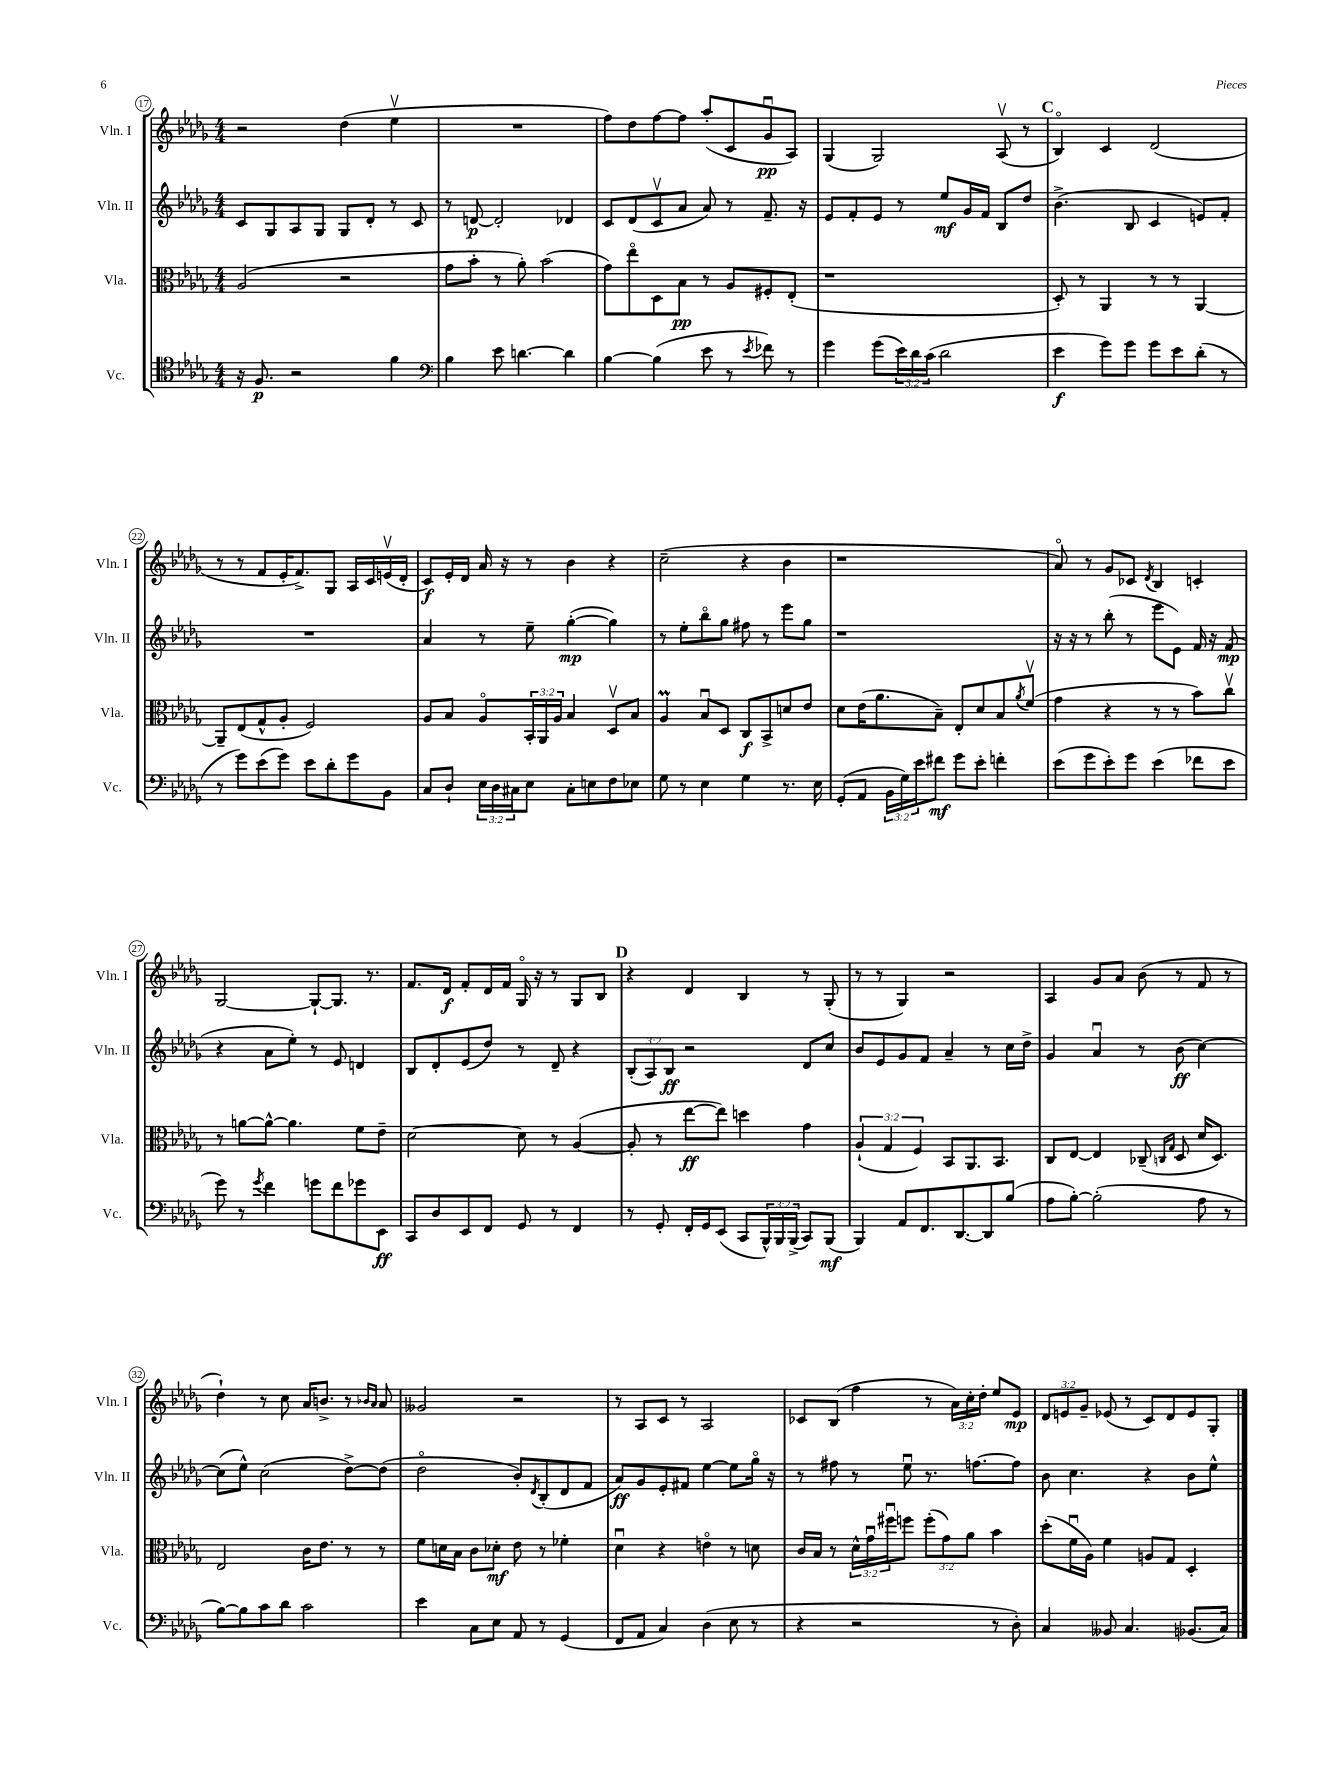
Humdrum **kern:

**kern	**kern	**kern	**kern
*staff4	*staff3	*staff2	*staff1
*clefC4	*clefC3	*clefG2	*clefG2
*k[b-e-a-d-g-]	*k[b-e-a-d-g-]	*k[b-e-a-d-g-]	*k[b-e-a-d-g-]
*M4/4	*M4/4	*M4/4	*M4/4
16r	(2A-	8c	2r
8.F	.	.	.
.	.	8G-	.
2r	.	8A-	.
.	.	8G-	.
.	2r	8G-	(4dd-
.	.	8d-'	.
4f	.	8r	4ee-v
.	.	8c	.
=	=	=	=
*clefF4	*	*	*
4B-	8g-	8r	1r
.	8b-'	[8d	.
8e-	8r	2d']	.
[4.d	8a-')	.	.
.	(2b-	.	.
4d]	.	4d-	.
=	=	=	=
[4B-	8g-)	8c	8ff)
.	8ee-o	(8d-	8dd-
(4B-]	8D-	8cv	[8ff
.	8B-	8a-	8ff]
8e-	8r	8a-)	(8aa-'
8r	8A-	8r	8c
8qe-	.	.	.
8f-)	8F#'	8.f~	8g-u
8r	(8E-'	.	8A-)
.	.	16r	.
=	=	=	=
4g-	1r	8e-	(4G-
.	.	8f'	.
(8g-	.	8e-	2G-)
24e-)	.	8r	.
24d-	.	.	.
(24c	.	.	.
2d-	.	8ee-	.
.	.	16g-	.
.	.	16f	.
.	.	8B-	(8A-v
.	.	8dd-	8r
=	=	=	=
4e-	8D-')	(4.b-^	4B-o)
.	8r	.	.
8g-)	4AA-	.	4c
8g-	.	8B-	.
8g-	8r	4c	(2d-
8e-	8r	.	.
(8d-'	[4AA-	8e)	.
8r	.	8f'	.
=	=	=	=
8r	8AA-~]	1r	8r
8g-)	(8E-	.	8r
(8e-	8G-^^	.	8f
8g-)	8A-'	.	16e-'
.	.	.	8.f^)
8e-	2F)	.	.
8d-'	.	.	8G-
8g-	.	.	16A-
.	.	.	16c
8BB-	.	.	(16ev
.	.	.	16d-'
=	=	=	=
8C	8A-	4a-	8c)
8D-`	8B-	.	16e-'
.	.	.	16d-
24E-	8A-o	8r	16a-
24D-	.	.	.
.	.	.	16r
24C#	.	.	.
8E-	24BB-'	8ee-~	8r
.	24AA-	.	.
.	24A-	.	.
8C#'	4B-	([4gg-'	4b-
8E	.	.	.
8F	8D-v	4gg-])	4r
8E-	8B-	.	.
=	=	=	=
8G-	4A-	8r	(2cc~
8r	.	8ee-'	.
4E-	8B-u	8bb-o	.
.	8D-	8gg-	.
4G-	8C	8ff#	4r
.	8BB-^	8r	.
8.r	8d	8eee-	4b-
.	8e-	8gg-	.
16E-	.	.	.
=	=	=	=
(8GG-'	8d-	1r	1r
8AA-	(16e-	.	.
.	8.a-	.	.
24BB-	.	.	.
24G-)	.	.	.
24e-	.	.	.
8f#	8B-~)	.	.
8g-	8E-'	.	.
8e-'	8d-	.	.
4f'	8B-	.	.
.	8qa-	.	.
.	(8fv	.	.
=	=	=	=
(8e-	4g-	16r	8a-o)
.	.	16r	.
8g-	.	8r	8r
8e-')	4r	(8bb-'	8g-
8g-	.	8r	8c-
.	.	.	8qd-
(4e-	8r	8eee-	4B-
.	8r	8e-)	.
8f-	8b-)	16f	4c'
.	.	16r	.
8e-	8ccv	(8f	.
=	=	=	=
8g-)	8r	4r	[2G-
8r	[8a	.	.
8qg-	.	.	.
4f	8a^^_	8a-	.
.	4.a]	8ee-')	.
8g	.	8r	8G-`_
8f	.	8e-	8.G-]
8g-	8f	4d	.
.	.	.	8.r
8EE-	8e-~	.	.
=	=	=	=
8CC	[2d-	8B-	8.f
8D-	.	8d-'	.
.	.	.	16d-
8EE-	.	(8e-	8f'
8FF	.	8dd-)	16d-
.	.	.	16f
8GG-	8d-]	8r	16G-o
.	.	.	16r
8r	8r	8d-~	8r
4FF	([4A-	4r	8G-
.	.	.	8B-
=	=	=	=
8r	8A-']	(12B-'	4r
.	.	12A-)	.
8GG-'	8r	.	.
.	.	12B-	.
16FF'	[8ee-	2r	4d-
16GG-	.	.	.
(8EE-	8ee-])	.	.
8CC	4dd	.	4B-
24BBB-^^)	.	.	.
24BBB-	.	.	.
(24BBB-^	.	.	.
8CC)	4g-	8d-	8r
(8BBB-	.	8cc	(8G-'
=	=	=	=
4BBB-)	(6A-`	8b-	8r
.	.	8e-	8r
.	6G-	.	.
8AA-	.	8g-	4G-)
.	6F)	.	.
8.FF	.	8f	.
.	8BB-	4a-~	2r
[8.DD-	.	.	.
.	8.AA-	.	.
8DD-]	.	8r	.
.	8.BB-	.	.
(8B-	.	16cc	.
.	.	16dd-^	.
=	=	=	=
8A-	8C	4g-	4A-
[8B-')	[8E-	.	.
(2B-']	4E-]	4a-u	8g-
.	.	.	8a-
.	(8C-~	8r	(8b-
.	16qqC	.	.
.	16qqG-	.	.
.	8D-	(8b-	8r
8A-	16d-	[4cc)	8f
.	8.D-)	.	.
8r	.	.	8r
=	=	=	=
[8B-)	2E-	(8cc]	4dd-`)
8B-]	.	8ee-^^)	.
8c	.	(2cc	8r
8d-	.	.	8cc
2c	16c	.	16a-
.	8.e-	.	8.b^
.	8r	[8dd-^)	8r
.	.	.	16qqb-
.	.	.	16qqa-
.	8r	(8dd-]	8a-
=	=	=	=
4e-	8f	2dd-o	2g--
.	16d	.	.
.	16B-	.	.
8C	8c	.	.
8E-	8d-'	.	.
8AA-	8e-	8b-')	2r
.	.	8qd-	.
8r	8r	(8B-'	.
(4GG-	4f-'	8d-	.
.	.	8f	.
=	=	=	=
8FF	4d-u	8a-)	8r
8AA-	.	8g-	8A-
4C)	4r	8e-'	8c
.	.	8f#	8r
(4D-	4eo	[4ee-	2A-
8E-	8r	8ee-]	.
8r	8d	16gg-o	.
.	.	16r	.
=	=	=	=
4r	16c	8r	8c-
.	16B-	.	.
.	8r	8ff#	(8B-
2r	24d-^^	8r	4ff
.	24g-u	.	.
.	24ff#u	.	.
.	8ff	8ee-u	.
.	(12ff'	8.r	8r
.	12g-)	.	.
.	.	.	24a-)
.	12a-	.	24cc'
.	.	[8.ff	.
.	.	.	24dd-'
8r	4b-	.	8ee-
8D-')	.	8ff]	8e-
=	=	=	=
4C	(8dd-'	8b-	12d-
.	.	.	12e
.	16fu	4.cc	.
.	.	.	12g-~
.	16A-)	.	.
8BB--	4f	.	(8e-
4.C	.	.	8r
.	8A	4r	8c)
.	8G-	.	8d-
(8.BB-	4D-'	8b-	8e-
.	.	8ee-^^	8G-'
16C)	.	.	.
==	==	==	==
*-	*-	*-	*-
